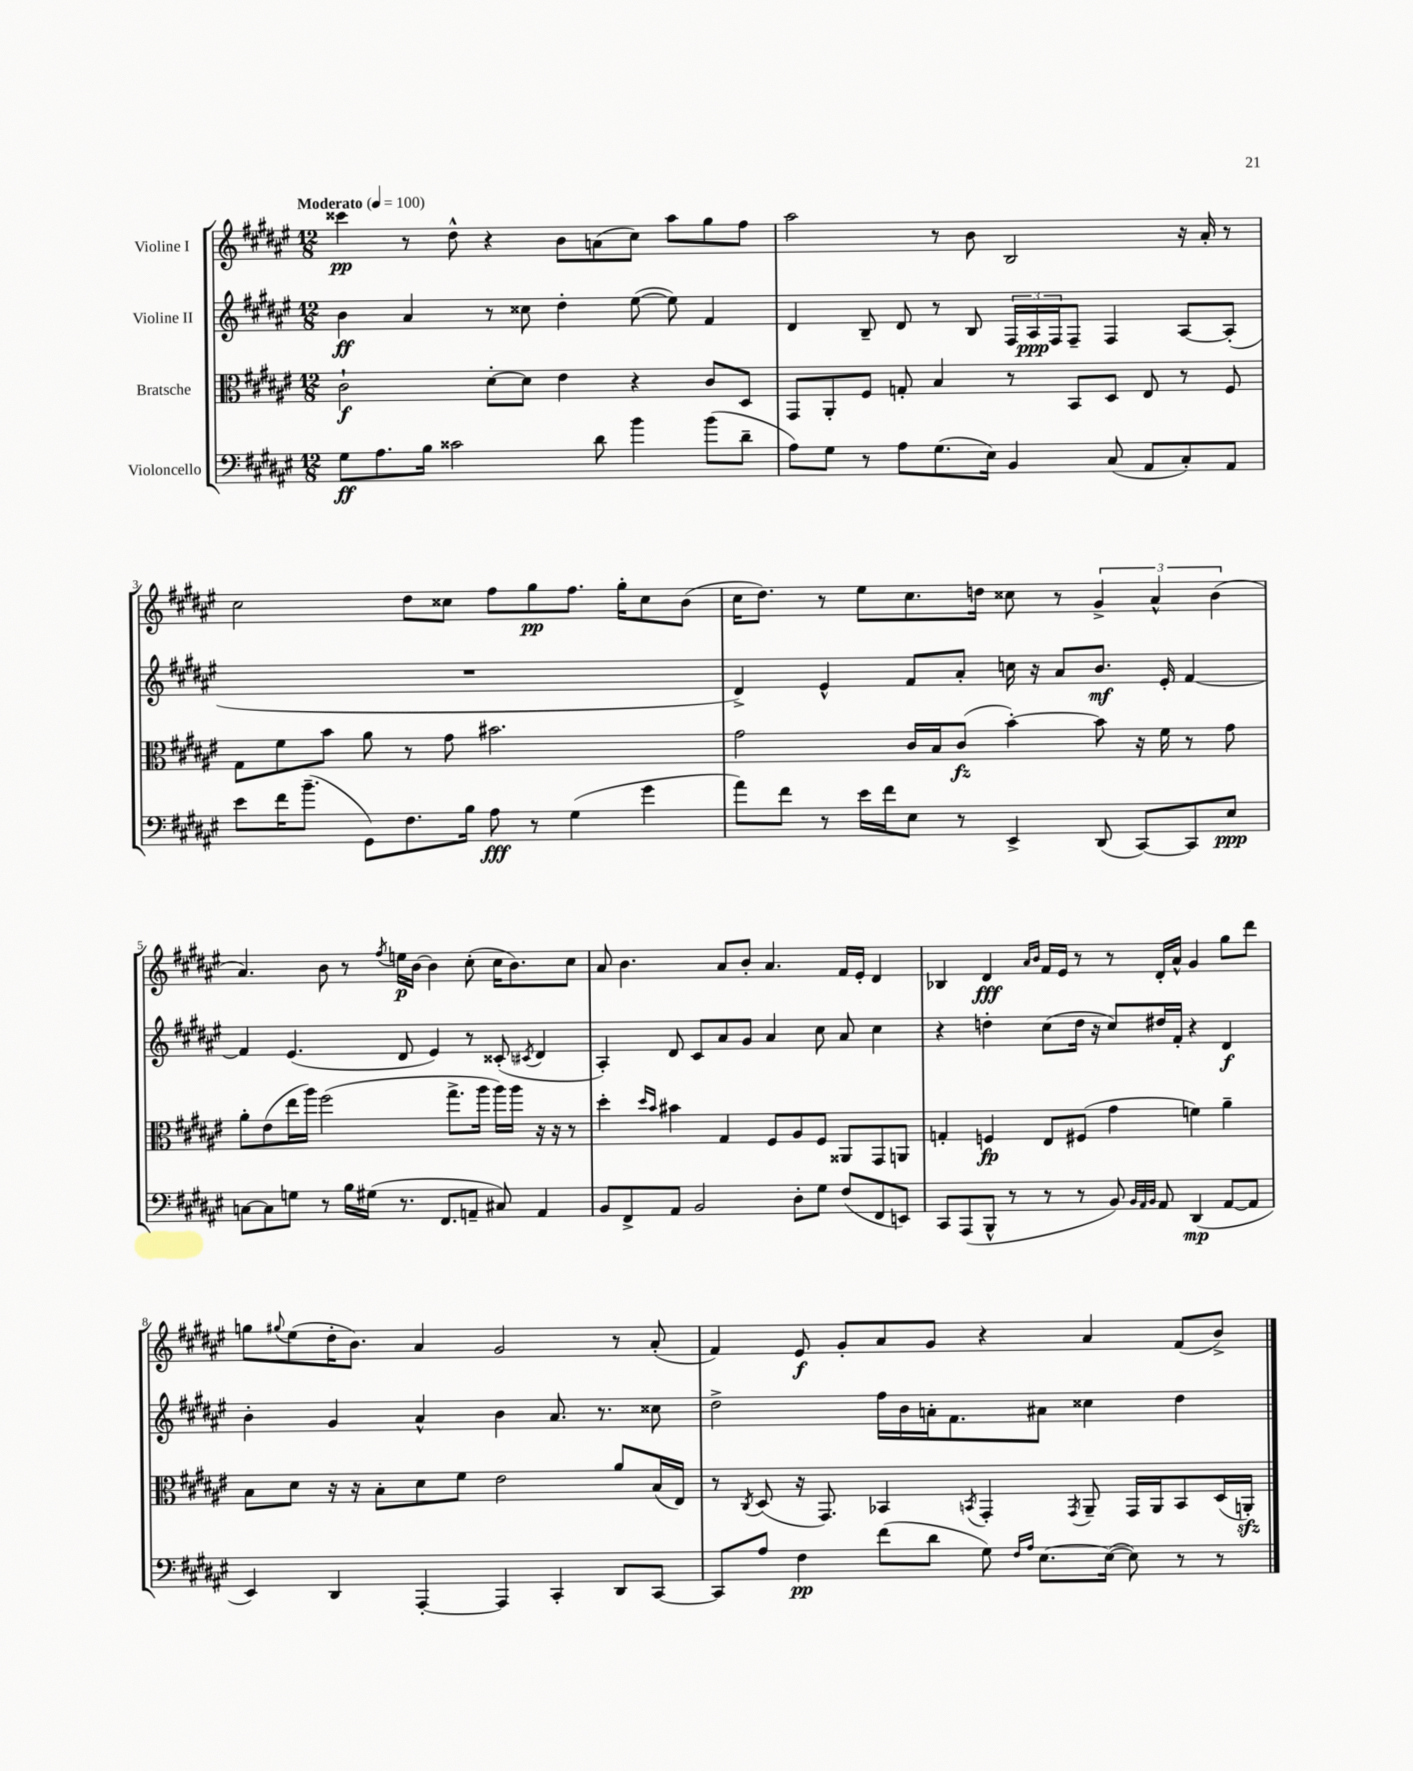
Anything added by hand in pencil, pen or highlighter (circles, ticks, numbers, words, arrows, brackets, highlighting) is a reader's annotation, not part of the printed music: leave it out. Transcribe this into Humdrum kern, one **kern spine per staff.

**kern	**kern	**kern	**kern
*staff4	*staff3	*staff2	*staff1
*clefF4	*clefC3	*clefG2	*clefG2
*k[f#c#g#d#a#e#]	*k[f#c#g#d#a#e#]	*k[f#c#g#d#a#e#]	*k[f#c#g#d#a#e#]
*M12/8	*M12/8	*M12/8	*M12/8
*MM100	*MM100	*MM100	*MM100
8G#	2c#`	4b	4ccc##
8.A#	.	.	.
.	.	4a#	8r
16B	.	.	.
2c##	.	.	8dd#^^
.	[8d#'	8r	4r
.	8d#]	8cc##	.
.	4e#	4dd#'	8b
8d#	.	.	(8a
4b	4r	([8ee#	8cc#)
.	.	8ee#])	8aa#
(8b	8c#	4f#	8gg#
8d#~	8D#	.	8ff#
=	=	=	=
8A#)	8GG#	4d#	2aa#
8G#	8AA#'	.	.
8r	8F#	8B~	.
8A#	8G'	8d#	.
(8.G#	4B	8r	8r
.	.	8B	8b
16E#)	.	.	.
4BB	8r	24F#	2B
.	.	24A#	.
.	.	24F#	.
.	8BB	8F#~	.
(8C#	8D#	4F#	.
8AA#	8E#	.	.
8C#')	8r	[8A#	16r
.	.	.	16a#'
8AA#	8F#	(8A#']	8r
=	=	=	=
8e#	8G#	1.r	2cc#
16f#	8f#	.	.
(8.b~	.	.	.
.	8b	.	.
8GG#)	8a#	.	.
8.F#	8r	.	8dd#
.	8g#	.	8cc##
16B	.	.	.
8A#	2.b#	.	8ff#
8r	.	.	8gg#
(4G#	.	.	8.ff#
.	.	.	16gg#'
4g#	.	.	8cc##
.	.	.	(8b
=	=	=	=
8a#)	2g#	4d#^)	16cc#
.	.	.	8.dd#)
8f#	.	.	.
8r	.	4e#^^	8r
16e#	.	.	8ee#
16f#	.	.	.
8E#	16c#	8f#	8.cc#
.	16B	.	.
8r	(8c#	8a#'	.
.	.	.	16dd
4EE#^	[4b')	16cc	8cc##
.	.	16r	.
.	.	8a#	8r
(8DD#	8b]	8.b	6g#^
[8CC#)	16r	.	.
.	.	.	6a#^^
.	16f#	16e#'	.
8CC#]	8r	[4f#	.
.	.	.	(6b
8E#	8g#	.	.
=	=	=	=
[8C	8a#'	4f#]	4.a#)
8C]	(8e#	.	.
8G	16ee#	(4.e#	.
.	16aa#)	.	.
8r	(2ff#	.	8b
16B	.	.	8r
(16G#	.	.	.
.	.	.	8qff#
8.r	.	8d#	16ee
.	.	.	[16b
.	.	4e#)	4b]
8.FF#	.	.	.
.	8.gg#^	.	.
8AA~	.	8r	(8cc#'
.	16aa#	.	.
8C#)	16aa#)	(8c##'	16cc#
.	16aa#	.	8.b)
.	.	8qc#	.
4AA	16r	4d#	.
.	16r	.	.
.	8r	.	8cc#
=	=	=	=
8BB	4dd#'	4A#')	8a#
8FF#^	.	.	4.b
.	16qqdd#	.	.
.	16qqb	.	.
8AA#	4b#	8d#	.
2BB	.	8c#	.
.	4G#	8a#	8a#
.	.	8g#	8b'
.	8F#	4a#	4.a#
8D#'	8A#	.	.
8G#	8F#	8cc#	.
(8F#	8AA##	8a#	16f#
.	.	.	16e#'
8FF#	8GG#	4cc#	4d#
8EE)	8AA	.	.
=	=	=	=
8CC#	4G'	4r	4B-
(8AAA#	.	.	.
8BBB^^	4F	4dd'	4d#
8r	.	.	.
.	.	.	16qqa#
.	.	.	16qqb
8r	8E#	(8cc#	16f#
.	.	.	16e#
8r	(8F#	16dd	8r
.	.	16r	.
8BB)	4g#	8cc#)	8r
32qqBB	.	.	.
32qqAA#	.	.	.
32qqBB	.	.	.
8AA#	.	16dd#	16d#'
.	.	16f#'	16a#^^
(4DD#	4f)	4r	4g#
[8AA#	4a#~	4d#	8gg#
8AA#]	.	.	8ddd#
=	=	=	=
4EE#)	8B	4b'	8gg
.	.	.	8qqgg#
.	8d#	.	(8ee#
4DD#	16r	4g#	16dd#'
.	16r	.	8.b)
.	8B'	.	.
[4AAA#'	8d#	4a#^^	4a#
.	8f#	.	.
4AAA#]	2e#	4b	2g#
4CC#'	.	8.a#	.
.	.	8.r	.
8DD#	8a#	.	8r
[8CC#	(16B	8cc##	(8a#'
.	16E#)	.	.
=	=	=	=
8CC#]	8r	2dd#^	4f#)
.	8qC#	.	.
8A#	(8D#	.	.
4F#	16r	.	8e#
.	8.GG#)	.	.
.	.	.	8g#'
(8f#	4BB-	16ff#	8a#
.	.	16b	.
8d#	.	16a'	8g#
.	.	8.f#	.
.	8qBB	.	.
8G#)	4GG#'	.	4r
16qqF#	.	.	.
16qqA#	.	.	.
[8.E#	.	8a#	.
.	8qGG#	.	.
.	8AA#~	4cc##	4a#
(16E#_	.	.	.
8E#])	16GG#	.	.
.	16AA#	.	.
8r	8BB	4dd#	(8f#
8r	(16D#	.	8b^)
.	16AA')	.	.
==	==	==	==
*-	*-	*-	*-
